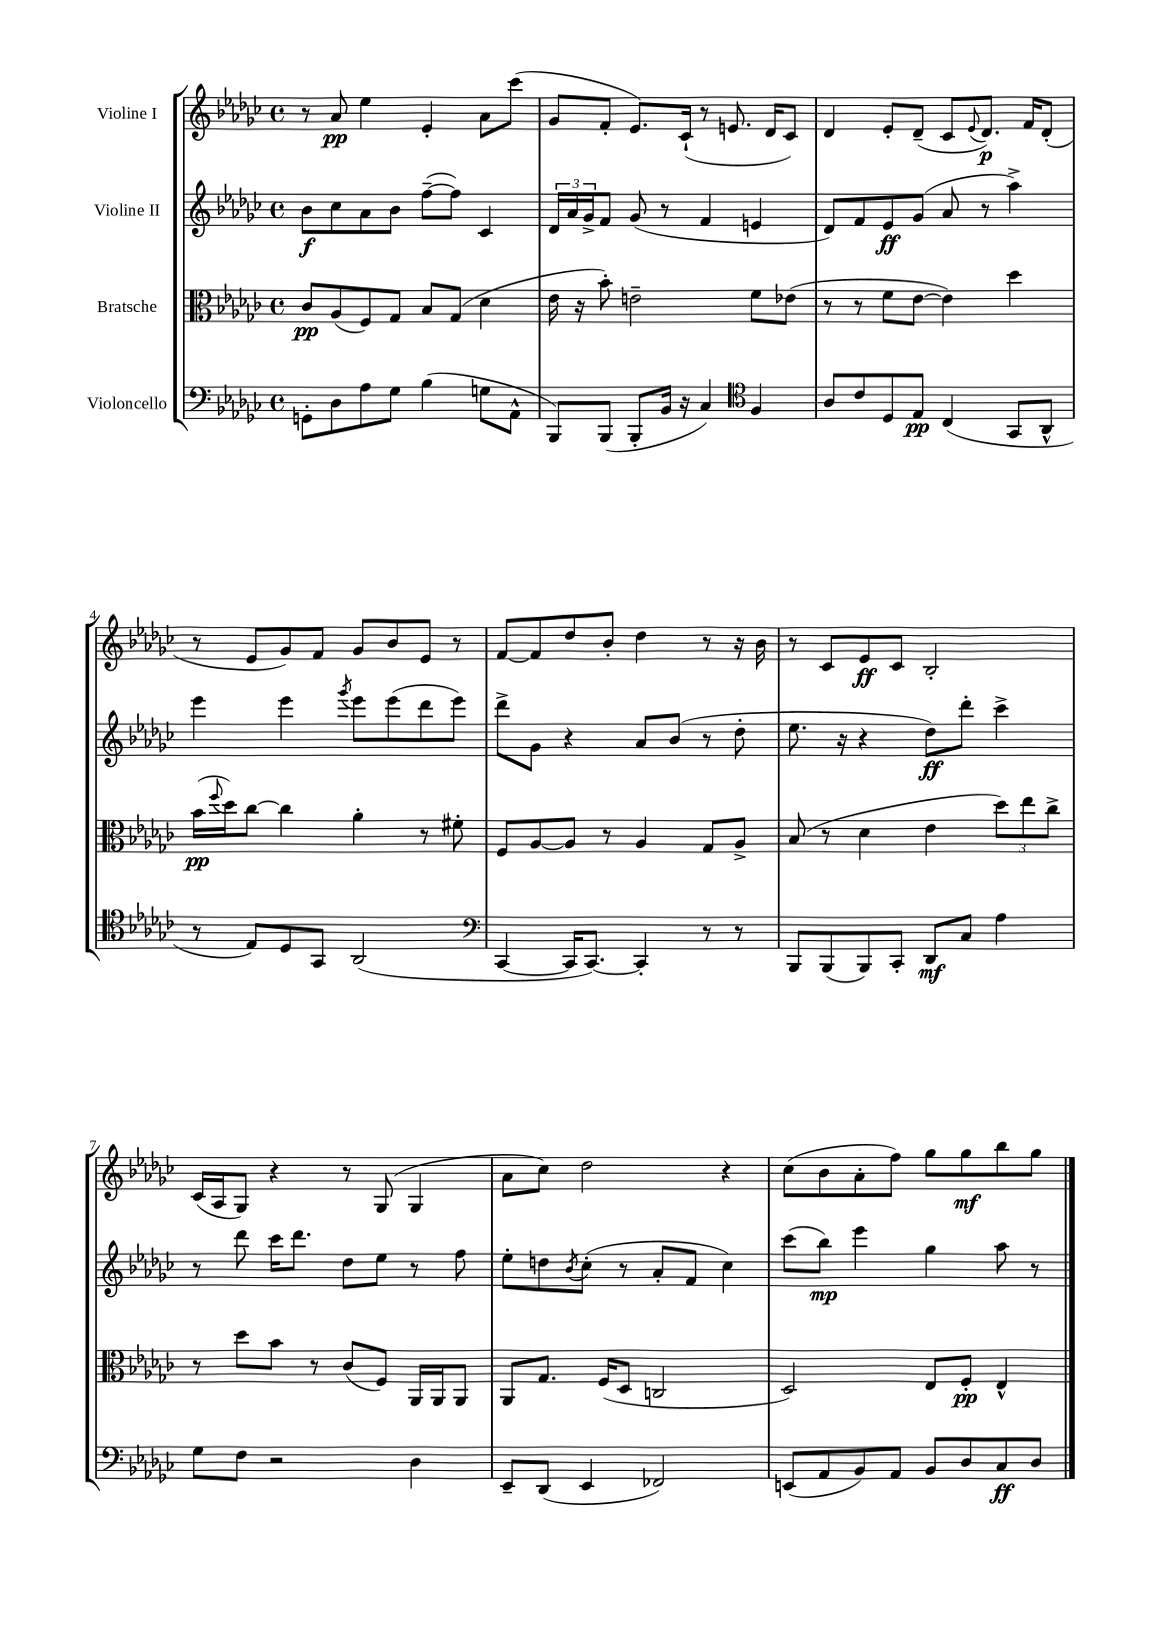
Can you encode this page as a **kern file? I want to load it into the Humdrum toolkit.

**kern	**dynam	**kern	**dynam	**kern	**dynam	**kern	**dynam
*part4	*part4	*part3	*part3	*part2	*part2	*part1	*part1
*staff4	*staff4	*staff3	*staff3	*staff2	*staff2	*staff1	*staff1
*I"Violoncello	*	*I"Bratsche	*	*I"Violine II	*	*I"Violine I	*
*clefF4	*	*clefC3	*	*clefG2	*	*clefG2	*
*k[b-e-a-d-g-c-]	*	*k[b-e-a-d-g-c-]	*	*k[b-e-a-d-g-c-]	*	*k[b-e-a-d-g-c-]	*
*M4/4	*	*M4/4	*	*M4/4	*	*M4/4	*
*met(c)	*	*met(c)	*	*met(c)	*	*met(c)	*
=1	=1	=1	=1	=1	=1	=1	=1
8GGn'\L	.	8c-/L	pp	8b-\L	f	8r	.
8D-\	.	(8A-/	.	8cc-\	.	8a-/	pp
8A-\	.	8F/)	.	8a-\	.	4ee-\	.
8G-\J	.	8G-/J	.	8b-\J	.	.	.
(4B-\	.	8B-/L	.	([8ff~\L	.	4e-'/	.
.	.	(8G-/J	.	8ff\J])	.	.	.
8Gn\L	.	4d-\	.	4c-/	.	8a-\L	.
8AA-^^\J	.	.	.	.	.	(8ccc-\J	.
=2	=2	=2	=2	=2	=2	=2	=2
8BBB-/L)	.	16e-\	.	24d-/LL	.	8g-/L	.
.	.	.	.	24a-/	.	.	.
.	.	16r	.	.	.	.	.
.	.	.	.	24g-^/J	.	.	.
(8BBB-/J	.	8b-'\)	.	8f/J	.	8f'/J	.
8BBB-'/L	.	2en~\	.	(8g-/	.	8.e-/L)	.
16BB-/Jk	.	.	.	8r	.	.	.
16r	.	.	.	.	.	(16c-`/Jk	.
4C-/)	.	.	.	4f/	.	8r	.
.	.	.	.	.	.	8.en/	.
*clefC4	*	*	*	*	*	*	*
4F/	.	8f\L	.	4en/	.	.	.
.	.	.	.	.	.	16d-/KL	.
.	.	(8e-X\J	.	.	.	8c-/J)	.
=3	=3	=3	=3	=3	=3	=3	=3
8A-/L	.	8r	.	8d-/L)	.	4d-/	.
8c-/	.	8r	.	8f/	.	.	.
8D-/	.	8f\L	.	8e-/	ff	8e-'/L	.
8E-/J	pp	[8e-\J	.	(8g-/J	.	(8d-~/J	.
(4C-/	.	4e-\])	.	8a-/	.	8c-/L	.
.	.	.	.	.	.	8qqe-/	.
.	.	.	.	8r	.	8.d-/J)	p
8GG-/L	.	4dd-\	.	4aa-^\)	.	.	.
.	.	.	.	.	.	16f/KL	.
8AA-^^/J	.	.	.	.	.	(8d-'/J	.
!!LO:LB:g=z
=4	=4	=4	=4	=4	=4	=4	=4
8r	.	(16b-\LL	pp	4eee-\	.	8r	.
.	.	8qqff/	.	.	.	.	.
.	.	16dd-\J)	.	.	.	.	.
8E-/L)	.	[8cc-\J	.	.	.	8e-/L	.
8D-/	.	4cc-\]	.	4eee-\	.	8g-/)	.
8GG-/J	.	.	.	.	.	8f/J	.
.	.	.	.	8qggg-/	.	.	.
(2AA-/	.	4a-'\	.	8eee-\L	.	8g-/L	.
.	.	.	.	(8eee-\	.	8b-/	.
.	.	8r	.	8ddd-\	.	8e-/J	.
.	.	8f#X'\	.	8eee-\J)	.	8r	.
=5	=5	=5	=5	=5	=5	=5	=5
*clefF4	*	*	*	*	*	*	*
[4CC-/	.	8F/L	.	8ddd-^\L	.	[8f/L	.
.	.	[8A-/	.	8g-\J	.	8f/]	.
16CC-/KL]	.	8A-/J]	.	4r	.	8dd-/	.
[8.CC-/J)	.	.	.	.	.	.	.
.	.	8r	.	.	.	8b-'/J	.
4CC-'/]	.	4A-/	.	8a-/L	.	4dd-\	.
.	.	.	.	(8b-/J	.	.	.
8r	.	8G-/L	.	8r	.	8r	.
8r	.	8A-^/J	.	8dd-'\	.	16r	.
.	.	.	.	.	.	16b-\	.
=6	=6	=6	=6	=6	=6	=6	=6
8BBB-/L	.	(8B-/	.	8.ee-\	.	8r	.
(8BBB-/	.	8r	.	.	.	8c-/L	.
.	.	.	.	16r	.	.	.
8BBB-/)	.	4d-\	.	4r	.	8e-/	ff
8CC-'/J	.	.	.	.	.	8c-/J	.
8DD-/L	mf	4e-\	.	8dd-\L)	ff	2B-'/	.
8C-/J	.	.	.	8ddd-'\J	.	.	.
4A-\	.	12dd-\L)	.	4ccc-^\	.	.	.
.	.	12ee-\	.	.	.	.	.
.	.	12cc-^\J	.	.	.	.	.
!!LO:LB:g=z
=7	=7	=7	=7	=7	=7	=7	=7
8G-\L	.	8r	.	8r	.	(16c-/LL	.
.	.	.	.	.	.	16A-/J	.
8F\J	.	8dd-\L	.	8ddd-\	.	8G-/J)	.
2r	.	8b-\J	.	16ccc-\KL	.	4r	.
.	.	.	.	8.ddd-\J	.	.	.
.	.	8r	.	.	.	.	.
.	.	(8c-/L	.	8dd-\L	.	8r	.
.	.	8F/J)	.	8ee-\J	.	(8G-/	.
4D-\	.	16AA-/LL	.	8r	.	4G-/	.
.	.	16AA-/J	.	.	.	.	.
.	.	8AA-/J	.	8ff\	.	.	.
=8	=8	=8	=8	=8	=8	=8	=8
8EE-~/L	.	8AA-/L	.	8ee-'\L	.	8a-\L	.
(8DD-/J	.	8.G-/J	.	8ddn\	.	8cc-\J)	.
.	.	.	.	8qb-/	.	.	.
4EE-/	.	.	.	(8cc-'\J	.	2dd-\	.
.	.	(16F/KL	.	.	.	.	.
.	.	8D-/J	.	8r	.	.	.
2FF-X/)	.	2Cn/	.	8a-'/L	.	.	.
.	.	.	.	8f/J	.	.	.
.	.	.	.	4cc-\)	.	4r	.
=9	=9	=9	=9	=9	=9	=9	=9
(8EEn/L	.	2D-/)	.	(8ccc-\L	.	(8cc-\L	.
8AA-/	.	.	.	8bb-\J)	mp	8b-\	.
8BB-/)	.	.	.	4eee-\	.	8a-'\	.
8AA-/J	.	.	.	.	.	8ff\J)	.
8BB-/L	.	8E-/L	.	4gg-\	.	8gg-\L	.
8D-/	.	8F'/J	pp	.	.	8gg-\	mf
8C-/	ff	4E-^^/	.	8aa-\	.	8bb-\	.
8D-/J	.	.	.	8r	.	8gg-\J	.
==	==	==	==	==	==	==	==
*-	*-	*-	*-	*-	*-	*-	*-
